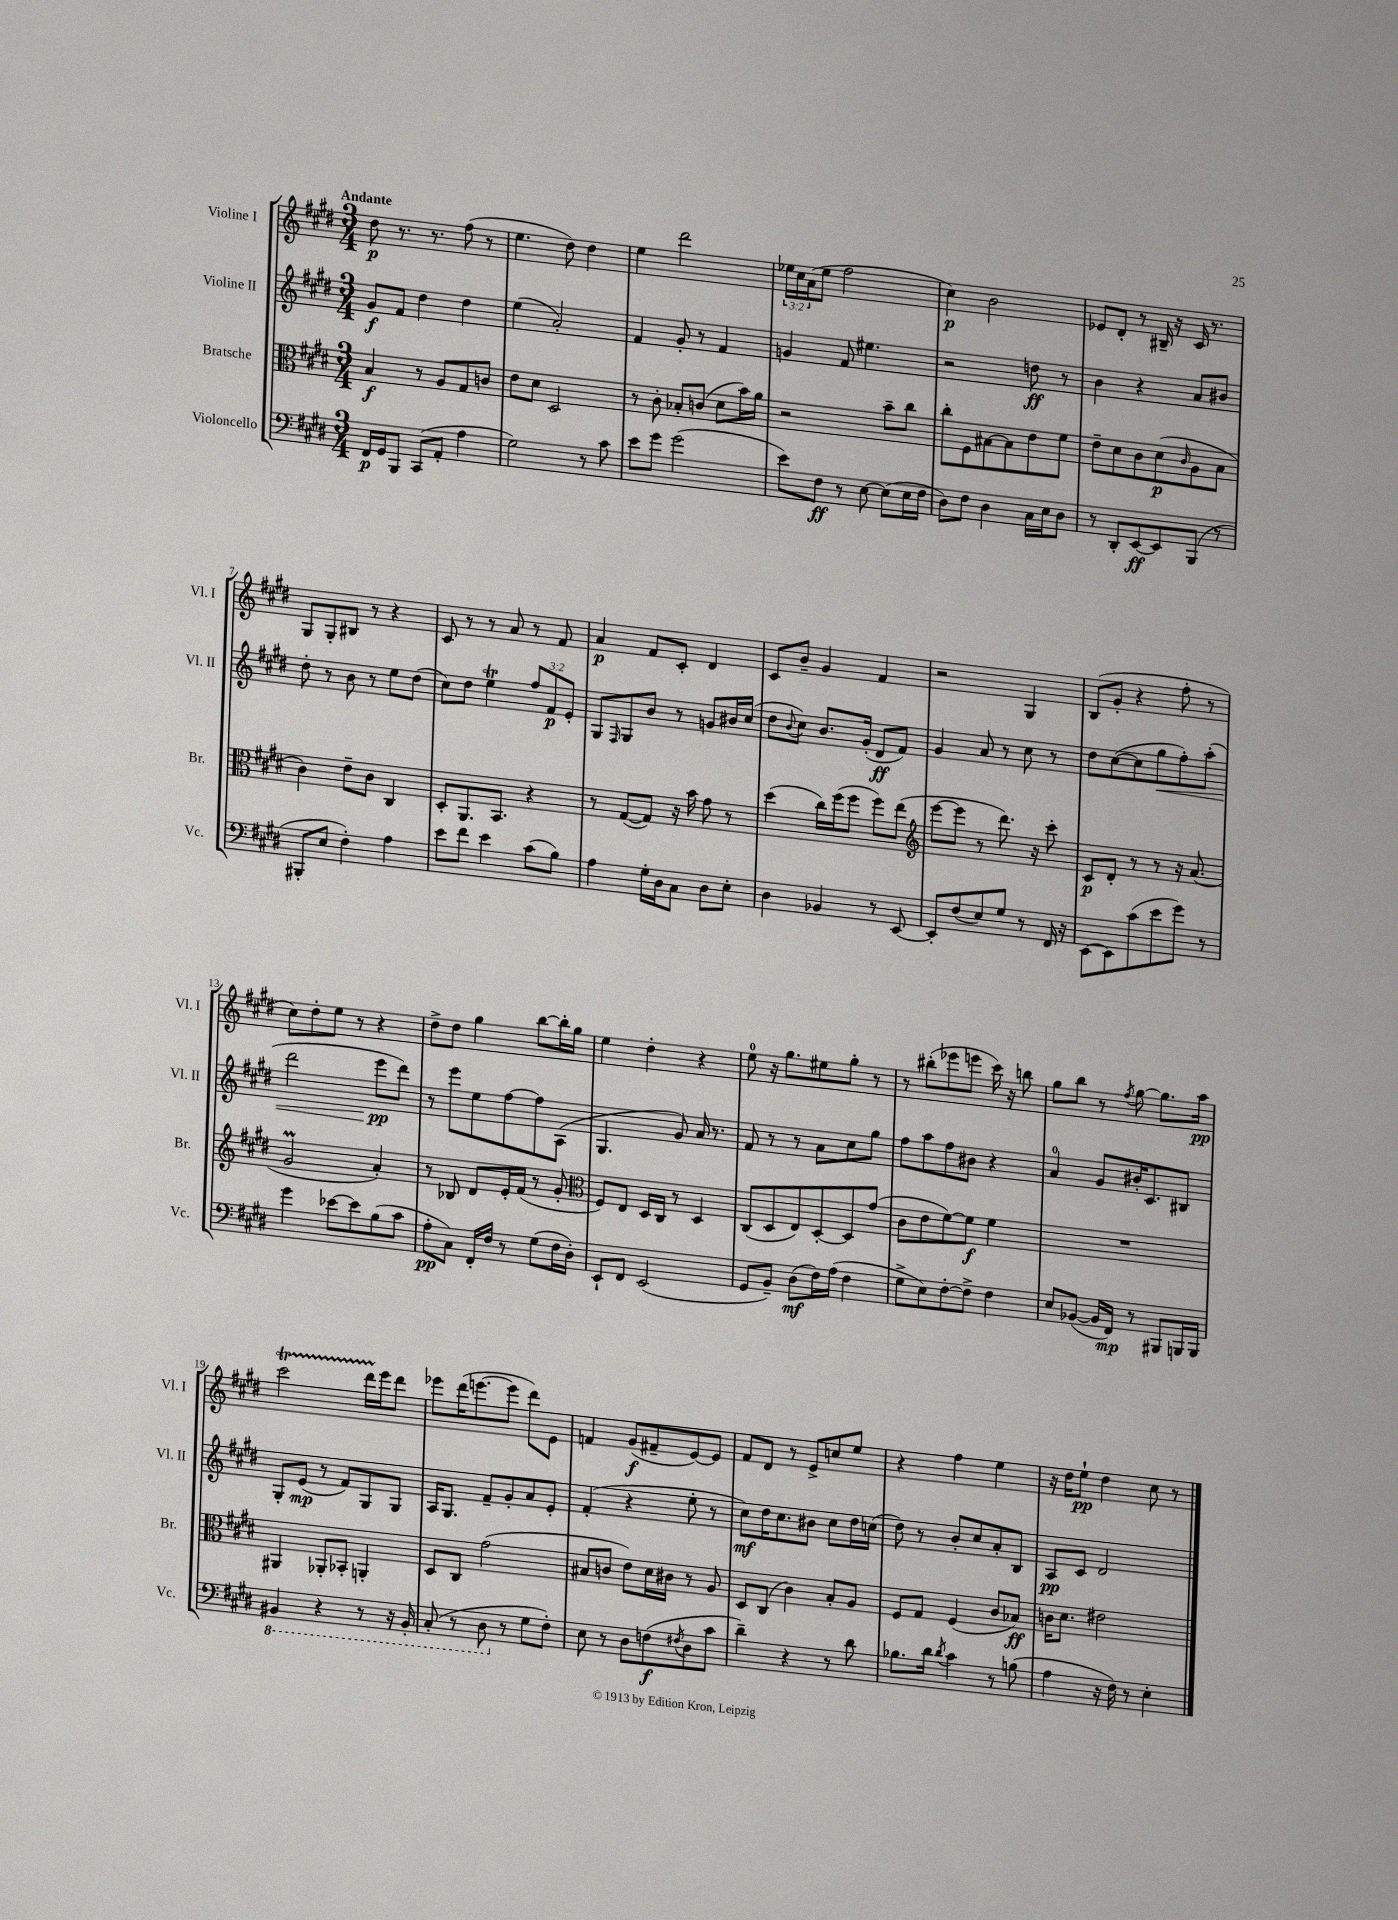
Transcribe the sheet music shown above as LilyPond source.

<<
\new StaffGroup <<
\new Staff = "s0" \with { instrumentName = "Violine I" shortInstrumentName = "Vl. I" } {
    \clef treble \key e \major \numericTimeSignature \time 3/4 \override Staff.TupletNumber.text = #tuplet-number::calc-fraction-text \tempo "Andante"
    dis''8\p r8. r8. fis''8( r8 |
    e''4. dis''8) dis''4 |
    e''4 dis'''2 |
    \tuplet 3/2 { ees''16 cis''16 a'16( } ees''8 fis''2 |
    cis''4\p) b'2 |
    ees'8 dis'8-. r8 bis16-- r16 cis'16 r8. |
    gis8 gis8-. bis8 r8 r4 |
    cis'8 r8 r8 a'8 r8 fis'8 |
    a'4\p fis'8 cis'8-. dis'4 |
    cis'8 b'8-- gis'4 fis'4 |
    r2 gis4 |
    b8( gis'8-. r4 fis''8-. r8 |
    cis''8) dis''8-. e''8 r8 r4 |
    dis''8-> dis''8 gis''4 b''8~ b''16-. gis''16 |
    e''4 dis''4-. r4 |
    e''8-0 r16 gis''8. eis''8 gis''8-. r8 |
    r8 bis''8-.( ees'''8 e'''8 cis'''16) r16 b''8 |
    gis''8 b''8 r8 \acciaccatura { fis''8 } gis''8~ gis''8. a''16\pp |
    cis'''2\startTrillSpan dis'''16 e'''16\stopTrillSpan dis'''8 |
    ees'''8 dis'''16( e'''8.~ e'''8 dis'''8) e'8 |
    f'4 gis'8\f( fis'8-- e'8~) e'8 |
    fis'8 dis'8 r8 e'8-> c''8 e''8 |
    r4 fis''4 e''4 |
    r16 dis''16 e''8-!\pp dis''4 cis''8 r8 \bar "|." |
}
\new Staff = "s1" \with { instrumentName = "Violine II" shortInstrumentName = "Vl. II" } {
    \clef treble \key e \major \numericTimeSignature \time 3/4 \override Staff.TupletNumber.text = #tuplet-number::calc-fraction-text
    gis'8\f fis'8 dis''4 dis''4 |
    e''4( a'2-.) |
    fis'4 gis'8-. r8 fis'4 |
    g'4 fis'8 eis''4. |
    r2 d''8\ff r8 |
    b'4 r4 a'8 bis'8 |
    dis''8-. r8 b'8 r8 e''8 dis''8( |
    cis''8) dis''8 e''4\trill \tuplet 3/2 { fis''8 fis'8\p e'8-. } |
    gis8 \grace { fis16 } gis8 b'8 r8 g'8 bis'16 cis''16( |
    dis''8 \appoggiatura { b'8 } cis''8) b'8. gis'16-.( dis'8\ff fis'8) |
    gis'4 a'8 r8 cis''8 r8 |
    dis''8 cis''8~( cis''8 gis''8\< fis''8-.) a''8-.( |
    dis'''2 e'''8\pp\! dis'''8) |
    r8 e'''8 e''8 fis''8~ fis''8 a8( |
    gis4. gis'8) a'16 r8. |
    fis'8 r8 r8 a'8 cis''8 gis''8 |
    fis''8 a''8 fis''8 bis'8 r4 |
    a'4-0 gis'8 bis'16-. cis'8. bis8 |
    gis8-. e'8\mp( r8 fis'8) gis8 gis8 |
    a16 gis8. fis'8-- gis'8-. a'8 e'8-. |
    fis'4-.( r4 e''8-. r8 |
    cis''8\mf) dis''16 cis''8. bis'8 cis''8 dis''16 c''16( |
    dis''8) r8 b'8-. cis''8 a'8-. b8 |
    a8\pp cis'8 dis'2 \bar "|." |
}
\new Staff = "s2" \with { instrumentName = "Bratsche" shortInstrumentName = "Br." } {
    \clef alto \key e \major \numericTimeSignature \time 3/4
    b4\f r8 a8 gis8 c'8 |
    e'8 dis'8 dis2 |
    r8 cis'8-. bes8-. c'8( dis'8 b'16) a'16 |
    r2 b'8-- cis''8 |
    cis''8-. fis8 bis8~ bis8 e'8 fis'8 |
    e'8-- dis'8 cis'8 dis'8\p( \grace { cis'16 } a8 b8 |
    cis'4) e'8-- cis'8 cis4 |
    dis8-. a,8. b,8. r4 |
    r8 gis8~( gis8) r16 b'16 gis'8 r8 |
    dis''4( cis''16) fis''16( fis''8 fis''8) e''8( |
    \clef treble e'''8~ e'''8 r8 dis'''8.) r16 cis'''8-. |
    cis'8\p dis'8-. r8 r8 r16 a'8.( |
    gis'2\prall a'4-.) |
    r8 bes8 dis'8 e'16-. fis'16( r8 gis'8-. |
    \clef alto fis8) e8 dis16 cis16 r8 dis4 |
    cis8( dis8 e8) dis8~-. dis8 gis'8( |
    cis'8 e'8 fis'8~) fis'8\f fis'4 |
    R2. |
    ais,4 aes,8-. bes,8-. a,4-. |
    dis8 cis8 gis'2( |
    bis8 c'8 e'8) dis'16 cis'16 r8 a8 |
    dis8 cis8( cis'4) b8-. a8 |
    fis8 gis8 fis4( cis'8 bes8\ff) |
    c'16 dis'8. eis'2 \bar "|." |
}
\new Staff = "s3" \with { instrumentName = "Violoncello" shortInstrumentName = "Vc." } {
    \clef bass \key e \major \numericTimeSignature \time 3/4
    fis,16\p gis,16 b,,8 cis,8( a,8-. a4 |
    gis2) r8 cis'8 |
    e'8 gis'8 gis'2( |
    e'8) fis8\ff r8 e8~ e8( e16 fis16 |
    dis8) fis8 dis4 cis16 e16 dis8 |
    r8 dis,8-. e,8~\ff e,8 b,,8( r8 |
    bis,,8-. e8 fis4-.) a4 |
    e'8 fis'8 e'4 cis'8( b8) |
    a4 gis16-. dis16 cis8 dis8 e8-. |
    dis4 bes,4 r8 e,8~ |
    e,8-. fis8( e8) gis8 r8 fis,16 r16 |
    e,8~ e,8 cis'8( e'8 gis'8) r8 |
    gis'4 ees'8~ ees'8 b8( cis'8 |
    a8-.\pp cis8) fis,16-. fis16 r8 gis8( fis16 dis16-.) |
    e,8-! fis,8 e,2( |
    gis,8 b,8--) dis8\mf( fis16) a16( fis4 |
    gis8-> e8) fis8~-. fis8-> fis4 |
    e8 bes,8~( bes,16 fis,16\mp) r8 bis,,8 b,,16 b,,16 |
    \ottava #-1 bis,,4 r4 r8 r16 bis,,16-. |
    cis,8-.( r8 dis,8 \ottava #0 r8 gis8 fis8-.) |
    e8 r8 dis8 f8\f( \acciaccatura { fis8 } dis8 cis'8 |
    dis'4--) r4 r8 dis'8 |
    bes8. dis'16 \acciaccatura { dis'8 } cis'4 r8 b8( |
    a4 r16 fis16) r8 e4-. \bar "|." |
}
>>
>>
